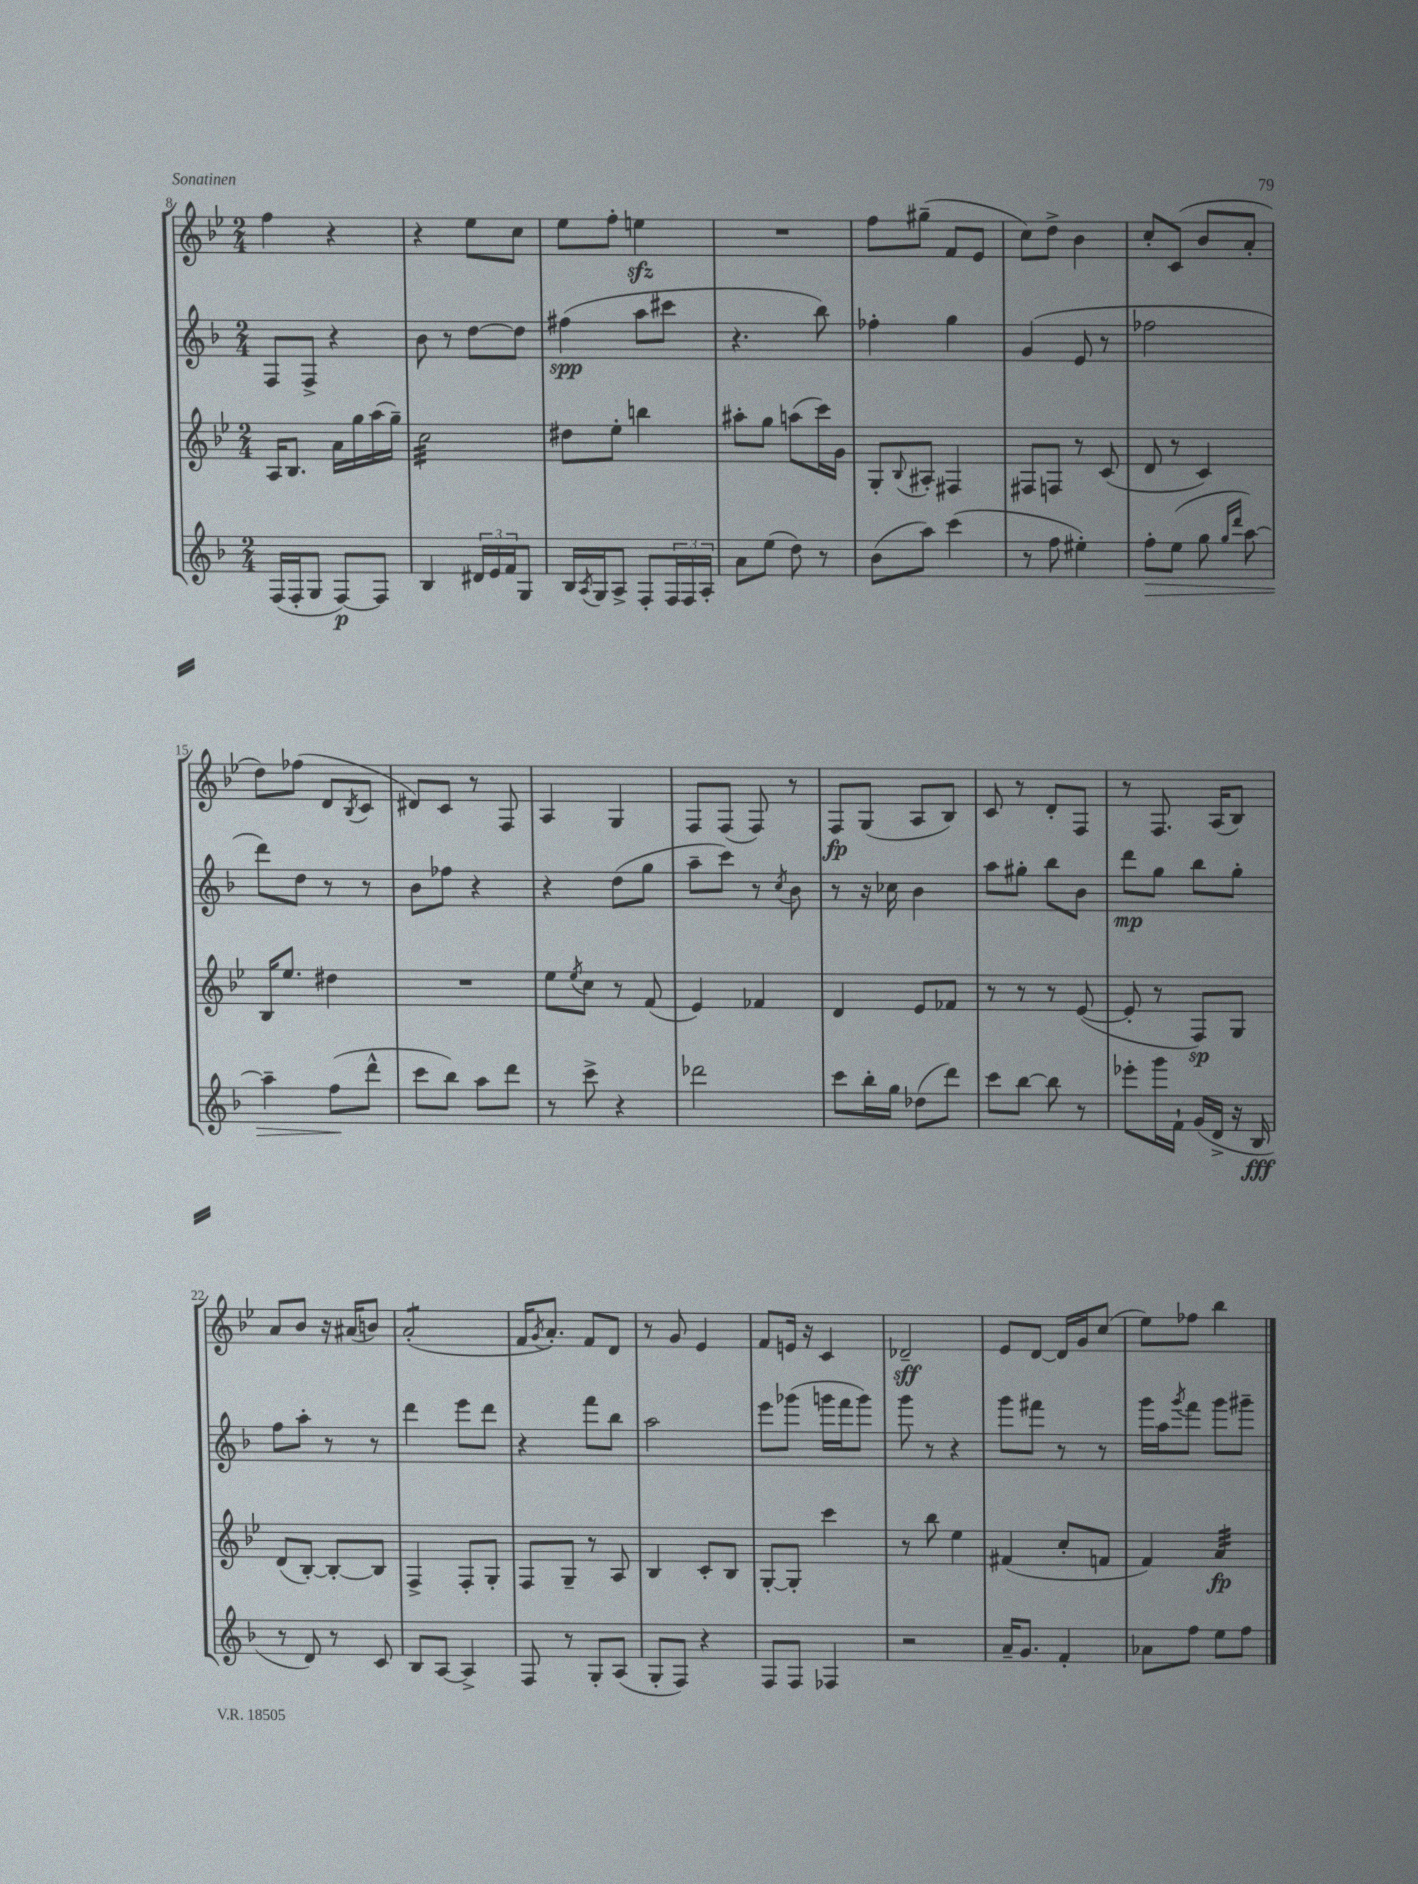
<<
\new StaffGroup <<
\new Staff = "s0" {
    \clef treble \key bes \major \numericTimeSignature \time 2/4
    f''4 r4 |
    r4 ees''8 c''8 |
    ees''8 f''8-. e''4\sfz |
    R2 |
    f''8 gis''8--( f'8 ees'8 |
    c''8) d''8-> bes'4 |
    c''8-. c'8( bes'8 a'8-. |
    d''8) fes''8( d'8 \acciaccatura { bes8 } c'8 |
    dis'8) c'8 r8 f8 |
    a4 g4 |
    f8 f8( f8) r8 |
    f8\fp g8( a8 bes8) |
    c'8 r8 d'8-. f8 |
    r8 f8. a16( bes8) |
    a'8 bes'8 r16 ais'16( b'8) |
    a'2:8-.( |
    f'16 \acciaccatura { g'8 } a'8.-.) f'8 d'8 |
    r8 g'8 ees'4 |
    f'8 e'16 r16 c'4 |
    des'2--\sff |
    ees'8 d'8~ d'16 g'16 c''8( |
    ees''8) fes''8 bes''4 \bar "|." |
}
\new Staff = "s1" {
    \clef treble \key f \major \numericTimeSignature \time 2/4
    f8 f8-> r4 |
    bes'8 r8 d''8~ d''8 |
    fis''4\spp( a''8 cis'''8 |
    r4. bes''8) |
    fes''4-. g''4 |
    g'4( e'8 r8 |
    fes''2 |
    d'''8) d''8 r8 r8 |
    bes'8 fes''8 r4 |
    r4 d''8( g''8 |
    a''8-- c'''8) r8 \acciaccatura { c''8 } bes'8 |
    r8 r16 ces''16 bes'4 |
    a''8 gis''8-. bes''8 bes'8 |
    d'''8\mp g''8 bes''8 g''8-. |
    f''8 a''8-. r8 r8 |
    d'''4 e'''8 d'''8 |
    r4 f'''8 bes''8 |
    a''2 |
    e'''8 ges'''8( g'''16 f'''16 g'''8) |
    g'''8 r8 r4 |
    g'''8 fis'''8 r8 r8 |
    g'''16 a''16 \acciaccatura { g'''8 } f'''8 g'''8 gis'''8-- \bar "|." |
}
\new Staff = "s2" {
    \clef treble \key bes \major \numericTimeSignature \time 2/4
    a16 bes8. a'16 g''16 a''16( g''16--) |
    c''2:32 |
    dis''8 ees''8-. b''4 |
    ais''8-. g''8 a''8( c'''16) g'16 |
    g8-. \appoggiatura { bes8 } ais8-. fis4 |
    fis8 f8 r8 c'8( |
    d'8 r8 c'4) |
    bes16 ees''8. dis''4 |
    R2 |
    ees''8 \acciaccatura { ees''8 } c''8 r8 f'8( |
    ees'4) fes'4 |
    d'4 ees'8 fes'8 |
    r8 r8 r8 ees'8~( |
    ees'8-. r8 f8\sp) g8 |
    d'8( bes8~-.) bes8~-. bes8 |
    f4-> f8-. g8-. |
    f8 g8-- r8 a8 |
    bes4 c'8-. bes8 |
    g8~-. g8-. c'''4 |
    r8 bes''8 ees''4 |
    fis'4( c''8-. f'8 |
    f'4) a'4:32\fp \bar "|." |
}
\new Staff = "s3" {
    \clef treble \key f \major \numericTimeSignature \time 2/4
    f16( f16-. g8 f8~\p) f8 |
    bes4 \tuplet 3/2 { dis'16 e'16 f'16 } g8 |
    bes16 \acciaccatura { a8 } g16 a8-> f8-. \tuplet 3/2 { f16 f16 a16-. } |
    a'8 e''8( d''8) r8 |
    bes'8( a''8) c'''4( |
    r8 f''8 eis''4-.) |
    f''8-.\> e''8( g''8 \grace { g''16 d'''16 } a''8~) |
    a''4-- f''8\!( d'''8-^ |
    c'''8 bes''8) a''8 d'''8 |
    r8 c'''8-> r4 |
    des'''2 |
    c'''8 bes''16-. g''16 des''8( d'''8) |
    c'''8 bes''8~ bes''8 r8 |
    ees'''8-. g'''16 f'16-! g'16( d'16-> r16 bes16\fff |
    r8 d'8) r8 c'8 |
    bes8 a8~ a4-> |
    f8 r8 g8-. a8( |
    g8-. f8) r4 |
    f8 f8 fes4 |
    r2 |
    a'16-- g'8. f'4-. |
    aes'8 f''8 e''8 f''8 \bar "|." |
}
>>
>>
\layout { \context { \Score currentBarNumber = #8 } }
